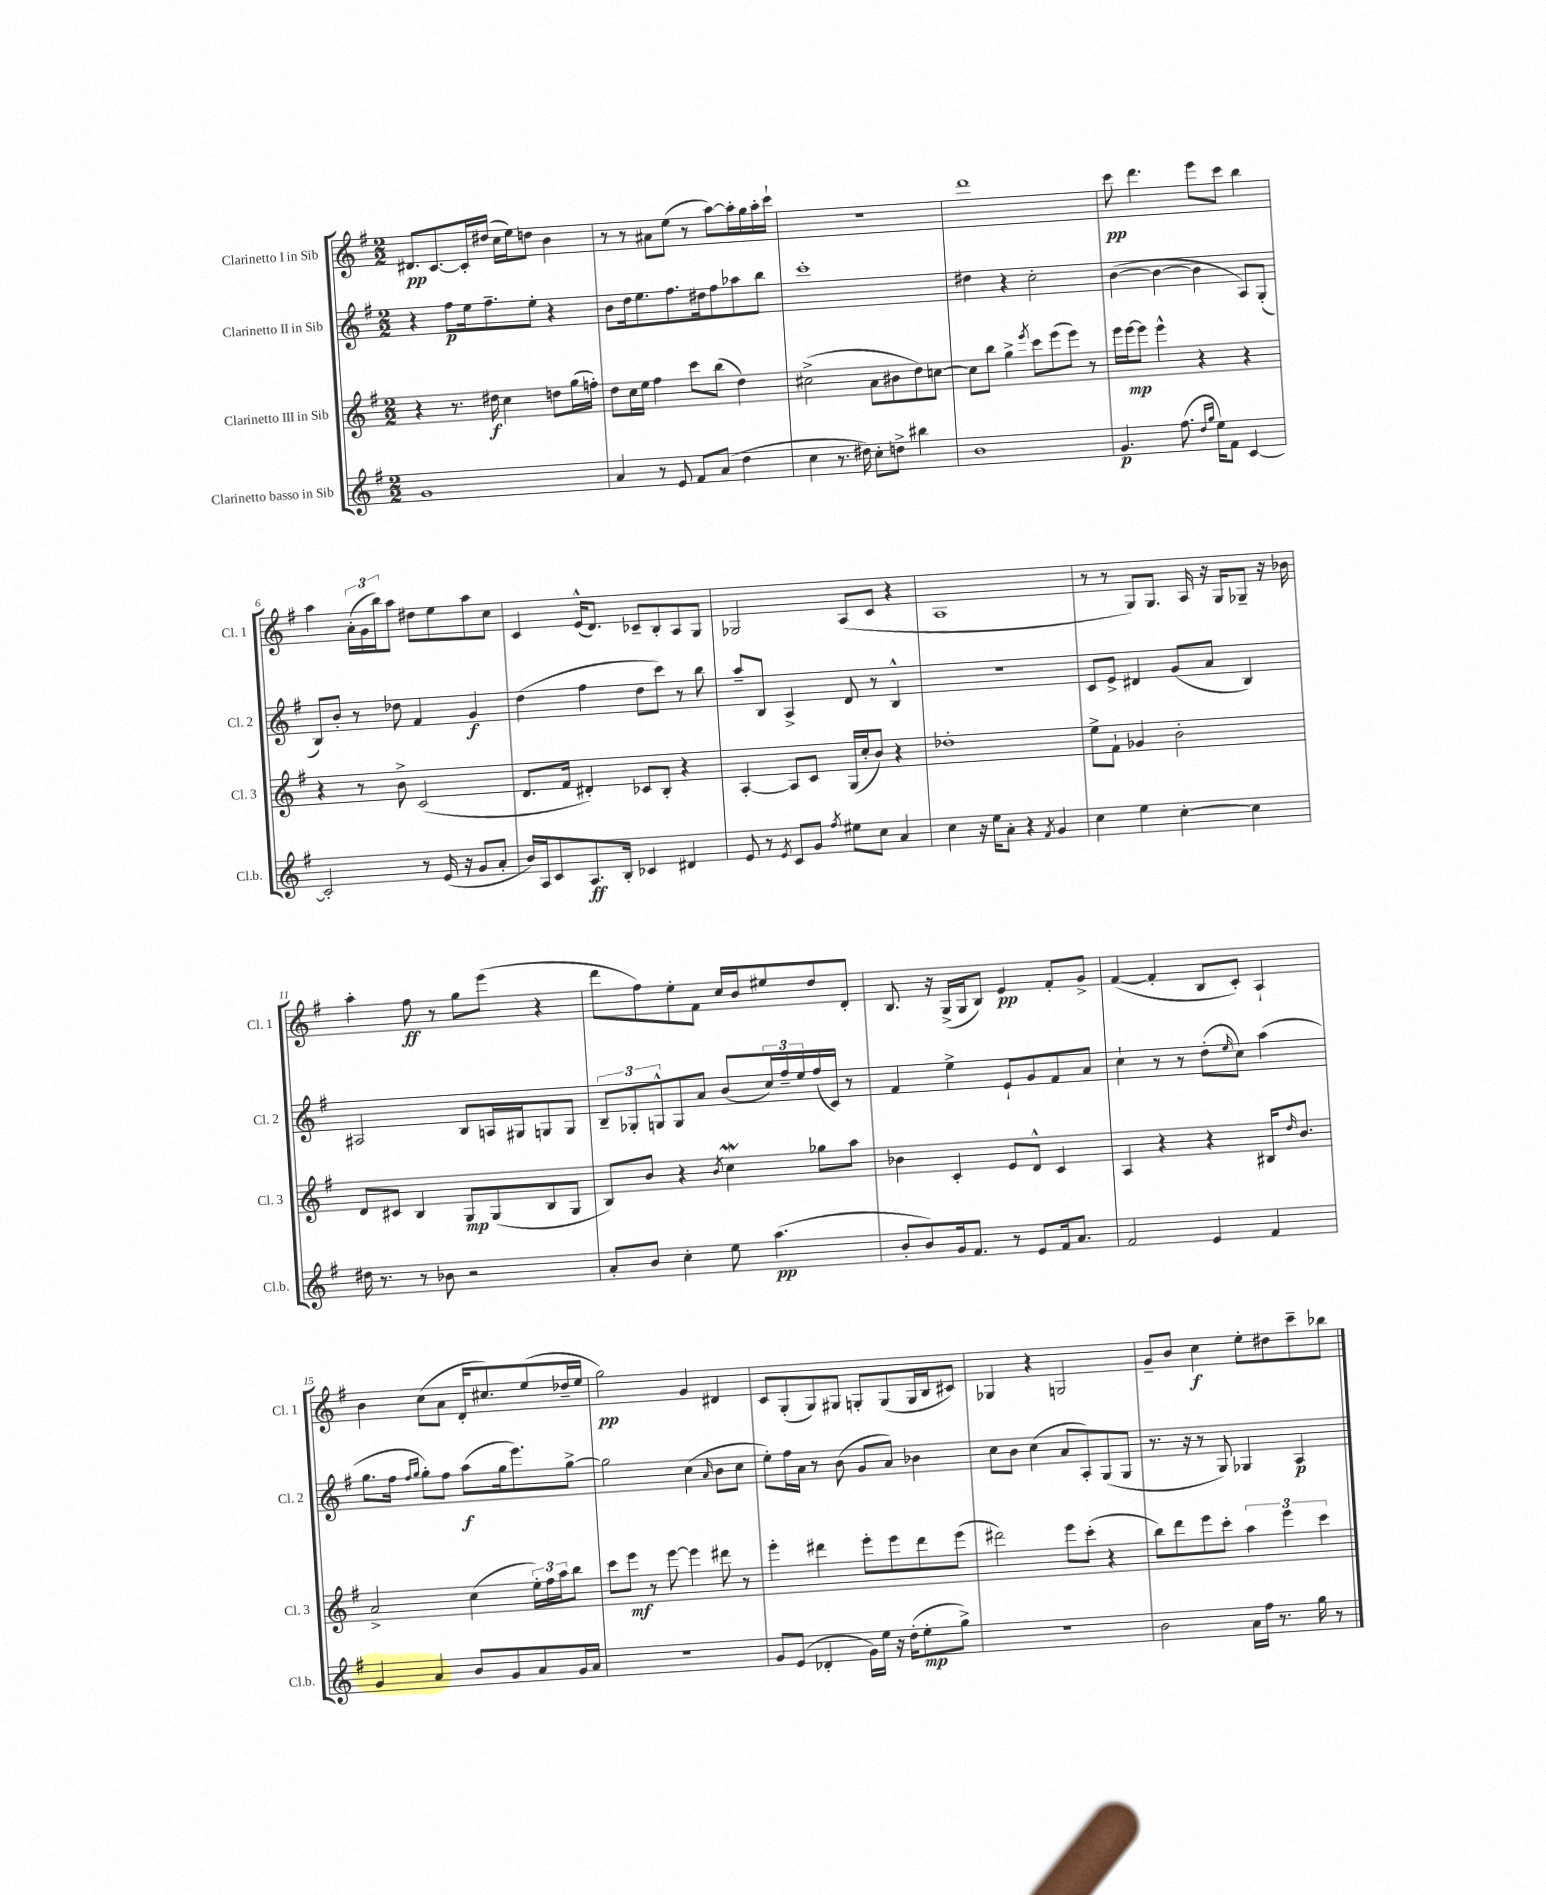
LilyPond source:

<<
\new StaffGroup <<
\new Staff = "s0" \with { instrumentName = "Clarinetto I in Sib" shortInstrumentName = "Cl. 1" } {
    \clef treble \key g \major \numericTimeSignature \time 2/2
    dis'8.\pp c'8.~ c'16-. dis''16( c''16 e''16) d''8 b'4 |
    r8 r8 ais'8 e''8( r8 a''8~) a''16-. g''16 a''16-. c'''16-! |
    R1 |
    d'''1 |
    c'''8\pp d'''4. e'''8 c'''8 b''4 |
    a''4 \tuplet 3/2 { a'16-.( g'16 b''16) } a''8 dis''8 e''8 a''8 c''8 |
    c'4 e'16-^( d'8.) ces'8-- b8-. a8 g8 |
    ges2 a8( c'8 r4 |
    a1 |
    r8 r8 g8) g8. a16 r16 g16 ges8-- r16 bes'16 |
    a''4-. fis''8\ff r8 g''8 e'''8( r4 |
    d'''8 fis''8) e''8-. fis'8 c''16 b'16 eis''8 d''8 d'8-. |
    b8. r16 g16->( g16 b8) e'4\pp fis'8-. g'8-> |
    fis'4~( fis'4-. b8 c'8-.) a4-! |
    b'4 c''8( a'8 d'16-. cis''8.) e''8( des''16-- e''16 |
    g''2\pp) g'4 dis'4 |
    c'8 g8-.( g8) gis8 g8-. g8( g16 b16 cis'8) |
    ges4 r4 g2 |
    g'8-- b'8 c''4\f e''8-. dis''8 c'''8-- bes''8 \bar "|." |
}
\new Staff = "s1" \with { instrumentName = "Clarinetto II in Sib" shortInstrumentName = "Cl. 2" } {
    \clef treble \key g \major \numericTimeSignature \time 2/2
    r4 fis''8\p e''16 fis''8.-- e''8-. r4 |
    b'8 d''16 e''8. fis''8. dis''16 fis''8 aes''8 b''8 |
    c'''1-. |
    dis''4 r4 c''2-. |
    b'4~( b'4~ b'4 a8) g8-.( |
    b8) b'8-. r8 des''8 fis'4 g'4\f |
    d''4( fis''4 d''8 c'''8) r8 b''8 |
    a''8-- b8 a4-> d'8 r8 b4-^ |
    R1 |
    c'8 e'8-> dis'4 g'8( a'8 b4) |
    ais2 b8 a16 gis16 g8 g8 |
    \tuplet 3/2 { b8-- ges8-. g8-^ } g8 a'8 b'8( \tuplet 3/2 { c''16) fis''16-- e''16 } fis''16( c'16) r8 |
    fis'4 e''4-> e'8-! g'8 fis'8 a'8 |
    c''4-! r8 r8 d''8-.( \grace { e''16 } c''8) a''4( |
    g''8. fis''16 \grace { fis''16 g''16 } g''8-.) fis''8 a''8\f( g''16 e'''8.) g''8~-> |
    g''2 c''4( \grace { a'16 } b'8 c''8 |
    e''8-.) fis''16 a'16 r8 b'8( g'8 a'8) bes'4 |
    c''8 b'8 c''4( a'8 a8-.) g8( g8 |
    r8. r16 r8 g8) ges4 a4\p \bar "|." |
}
\new Staff = "s2" \with { instrumentName = "Clarinetto III in Sib" shortInstrumentName = "Cl. 3" } {
    \clef treble \key g \major \numericTimeSignature \time 2/2
    r4 r8. dis''16\f c''4 d''8 g''16( f''16-.) |
    d''8 c''16 e''16 fis''4 c'''8 b''8( d''4) |
    cis''2->( a'8 bis'8 d''8) c''8~ |
    c''8 b''8 g''4-> \acciaccatura { e'''8 } c'''8 e'''8( e'''8) r8 |
    e'''16 e'''16~\mp e'''8 e'''4-^ r4 r4 |
    r4 r8 b'8-> c'2( |
    d'8. fis'16 dis'4-.) ces'8 b8-. r4 |
    a4~-. a8 c'8 g16( c''16-. b'8) r4 |
    des''1-. |
    e''8-> fis'8-! ges'4 b'2-. |
    d'8 cis'8 b4 g8\mp g8( b8 g8 |
    b8) b'8 r4 \acciaccatura { b'8 } c''4\mordent ges''8 a''8 |
    bes'4 c'4-. e'8 d'8-^ c'4 |
    a4 r4 r4 bis16 \grace { d''16 } b'8. |
    a'2-> c''4( \tuplet 3/2 { e''16-.) fis''16 a''16 } b''8 |
    c'''8 e'''8\mf r8 e'''8~ e'''4 dis'''8 r8 |
    e'''4-. dis'''4 e'''8-. e'''8 dis'''8 e'''8( |
    dis'''2) e'''8 c'''8-.( r4 |
    b''8) d'''8 e'''8 c'''8-. \tuplet 3/2 { a''4 e'''4 c'''4 } \bar "|." |
}
\new Staff = "s3" \with { instrumentName = "Clarinetto basso in Sib" shortInstrumentName = "Cl.b." } {
    \clef treble \key g \major \numericTimeSignature \time 2/2
    g'1 |
    a'4 r8 e'8 fis'8 a'8( d''4 |
    c''4 r8. dis''16) c''8-. d''8-> bis''4 |
    b'1 |
    g'4.\p fis''8.( \grace { d''16 g''16 } e''16) fis'8 c'4~ |
    c'2-. r8 e'16( r16 g'8 a'8-. |
    b'16) a16 c'8 a8.\ff b16-. ces'4 dis'4 |
    e'8 r8 \acciaccatura { e'8 } c'8 g'8 \acciaccatura { fis''8 } eis''8 c''8 a'4 |
    c''4 r16 e''16 a'8-. r4 \acciaccatura { fis'8 } g'4 |
    c''4 e''4 c''4~-. c''4 |
    dis''16 r8. r8 bes'8 r2 |
    a'8-. b'8 c''4-. e''8 a''4.\pp( |
    b'8-. b'8) g'16 fis'8. r8 e'8 fis'16 a'8. |
    fis'2 e'4 fis'4 |
    g'4 a'4 b'8 g'8 a'8 g'16 a'16 |
    R1 |
    g'8 e'8( des'4-. g'16) e''16 r16 d''16-.( e''8-.\mp g''8->) |
    r1 |
    b'2 a'16 fis''16 r8. g''16 r8 \bar "|." |
}
>>
>>
